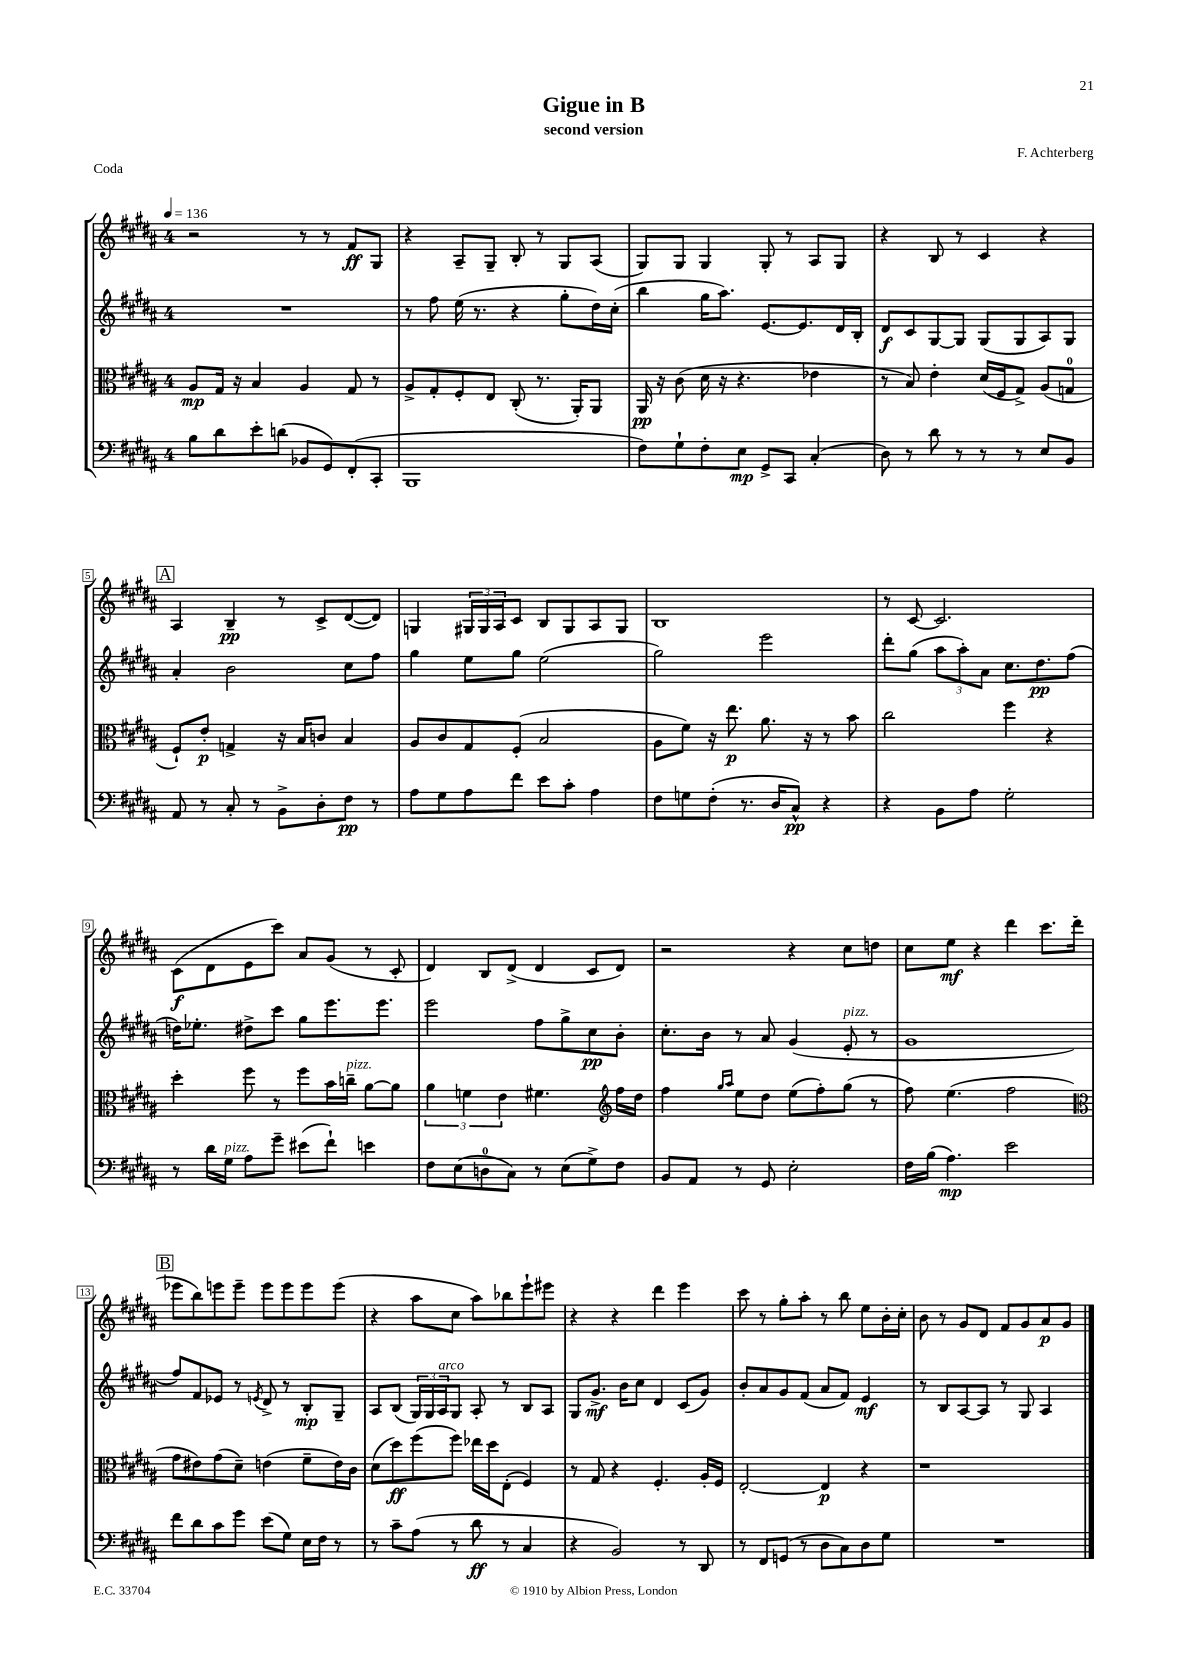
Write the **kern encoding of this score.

**kern	**dynam	**kern	**dynam	**kern	**dynam	**kern	**dynam
*part4	*part4	*part3	*part3	*part2	*part2	*part1	*part1
*staff4	*staff4	*staff3	*staff3	*staff2	*staff2	*staff1	*staff1
*clefF4	*	*clefC3	*	*clefG2	*	*clefG2	*
*k[f#c#g#d#a#]	*	*k[f#c#g#d#a#]	*	*k[f#c#g#d#a#]	*	*k[f#c#g#d#a#]	*
*M4/4	*	*M4/4	*	*M4/4	*	*M4/4	*
*MM136	*	*MM136	*	*MM136	*	*MM136	*
=1	=1	=1	=1	=1	=1	=1	=1
8B\L	.	8A#/L	mp	1r	.	2r	.
8d#\	.	16G#/Jk	.	.	.	.	.
.	.	16r	.	.	.	.	.
8e'\	.	4B/	.	.	.	.	.
(8dn\J	.	.	.	.	.	.	.
8BB-X/L	.	4A#/	.	.	.	8r	.
8GG#/)	.	.	.	.	.	8r	.
(8FF#'/	.	8G#/	.	.	.	8f#/L	ff
8CC#'/J	.	8r	.	.	.	8G#/J	.
=2	=2	=2	=2	=2	=2	=2	=2
1BBB	.	8A#^/L	.	8r	.	4r	.
.	.	8G#'/	.	8ff#\	.	.	.
.	.	8F#'/	.	(16ee\	.	8A#~/L	.
.	.	.	.	8.r	.	.	.
.	.	8E/J	.	.	.	8G#~/J	.
.	.	(8C#'/	.	4r	.	8B'/	.
.	.	8.r	.	.	.	8r	.
.	.	.	.	8gg#'\L	.	8G#/L	.
.	.	16AA#'/KL)	.	.	.	.	.
.	.	8AA#/J	.	16dd#\L)	.	(8A#/J	.
.	.	.	.	(16cc#'\JJ	.	.	.
=3	=3	=3	=3	=3	=3	=3	=3
8F#\L)	.	16AA#/	pp	4bb\	.	8G#/L)	.
.	.	16r	.	.	.	.	.
8G#`\	.	(8c#\	.	.	.	8G#/J	.
8F#'\	.	16d#\	.	16gg#\KL	.	4G#/	.
.	.	16r	.	8.aa#\J)	.	.	.
8E\J	mp	4.r	.	.	.	.	.
8GG#^/L	.	.	.	[8.e/L	.	8G#'/	.
8CC#/J	.	.	.	.	.	8r	.
.	.	.	.	8.e/]	.	.	.
(4C#'/	.	4e-X\	.	.	.	8A#/L	.
.	.	.	.	16d#/L	.	8G#/J	.
.	.	.	.	16B'/JJ	.	.	.
=4	=4	=4	=4	=4	=4	=4	=4
8D#\)	.	8r	.	8d#/L	f	4r	.
8r	.	8B/)	.	8c#/	.	.	.
8d#\	.	4e'\	.	[8G#/	.	8B/	.
8r	.	.	.	8G#/J]	.	8r	.
8r	.	(16d#/LL	.	(8G#/L	.	4c#/	.
.	.	16F#/J	.	.	.	.	.
8r	.	8G#^/J)	.	8G#/	.	.	.
8E/L	.	(8A#/L	.	8A#/)	.	4r	.
8BB/J	.	8Gn/J	.	8G#/J	.	.	.
!!LO:LB:g=z
!!LO:REH:place=s1:t=A
=5	=5	=5	=5	=5	=5	=5	=5
8AA#/	.	8F#`/L)	.	4a#'/	.	4A#/	.
8r	.	8e'/J	p	.	.	.	.
8C#'/	.	4Gn^/	.	2b\	.	4B~/	pp
8r	.	.	.	.	.	.	.
8BB^\L	.	16r	.	.	.	8r	.
.	.	16B/KL	.	.	.	.	.
8D#'\	.	8cn/J	.	.	.	8c#^/L	.
8F#\J	pp	4B/	.	8cc#\L	.	([8d#/	.
8r	.	.	.	8ff#\J	.	8d#/J])	.
=6	=6	=6	=6	=6	=6	=6	=6
8A#\L	.	8A#/L	.	4gg#\	.	4Gn/	.
8G#\	.	8c#/	.	.	.	.	.
8A#\	.	8G#/	.	8ee\L	.	24G#X/LL	.
.	.	.	.	.	.	24G#/	.
.	.	.	.	.	.	24A#/J	.
8f#\J	.	(8F#'/J	.	8gg#\J	.	8c#/J	.
8e\L	.	2B/	.	(2ee\	.	8B/L	.
8c#'\J	.	.	.	.	.	8G#/	.
4A#\	.	.	.	.	.	8A#/	.
.	.	.	.	.	.	8G#/J	.
=7	=7	=7	=7	=7	=7	=7	=7
8F#\L	.	8A#\L	.	2gg#\)	.	1B	.
8Gn\	.	8f#\J)	.	.	.	.	.
(8F#'\J	.	16r	.	.	.	.	.
.	.	8.ee\	p	.	.	.	.
8.r	.	.	.	.	.	.	.
.	.	8.a#\	.	2eee\	.	.	.
16D#/KL	.	.	.	.	.	.	.
8C#^^/J)	pp	.	.	.	.	.	.
.	.	16r	.	.	.	.	.
4r	.	8r	.	.	.	.	.
.	.	8b\	.	.	.	.	.
=8	=8	=8	=8	=8	=8	=8	=8
4r	.	2cc#\	.	8ddd#'\L	.	8r	.
.	.	.	.	(8gg#\J	.	[8c#/	.
8BB\L	.	.	.	12aa#\L	.	2.c#/]	.
.	.	.	.	12aa#'\)	.	.	.
8A#\J	.	.	.	.	.	.	.
.	.	.	.	12a#\J	.	.	.
2G#'\	.	4ff#\	.	8.cc#\L	.	.	.
.	.	.	.	8.dd#\	pp	.	.
.	.	4r	.	.	.	.	.
.	.	.	.	(8ff#\J	.	.	.
!!LO:LB:g=z
=9	=9	=9	=9	=9	=9	=9	=9
8r	.	4dd#'\	.	16ddn\KL)	.	(8c#\L	f
.	.	.	.	8.ee-X'\J	.	.	.
16d#\LL	.	.	.	.	.	8d#\	.
!LO:TX:a:i:t=pizz.	!	!	!	!	!	!	!
16G#\JJ	.	.	.	.	.	.	.
8A#\L	.	8ff#\	.	8dd#X^\L	.	8e\	.
8g#~\J	.	8r	.	8ccc#\J	.	8ccc#\J)	.
(8e#X\L	.	8ff#\L	.	8gg#\L	.	8a#/L	.
8f#`\J)	.	16b\L	.	8.eee\	.	(8g#/J	.
!	!	!LO:TX:a:i:t=pizz.	!	!	!	!	!
.	.	16ccn~\JJ	.	.	.	.	.
4en\	.	[8a#\L	.	.	.	8r	.
.	.	.	.	8.eee\J	.	.	.
.	.	8a#\J]	.	.	.	8c#'/	.
=10	=10	=10	=10	=10	=10	=10	=10
8F#\L	.	6a#\	.	2eee\	.	4d#/)	.
(8E\	.	.	.	.	.	.	.
.	.	6fn\	.	.	.	.	.
8Dn\	.	.	.	.	.	8B/L	.
.	.	6e\	.	.	.	.	.
8C#\J)	.	.	.	.	.	(8d#^/J	.
8r	.	4.f#X\	.	8ff#\L	.	4d#/	.
(8E\L	.	.	.	8gg#^\	.	.	.
8G#^\)	.	.	.	8cc#\	pp	8c#/L	.
*	*	*clefG2	*	*	*	*	*
8F#\J	.	16ff#\LL	.	8b'\J	.	8d#/J)	.
.	.	16dd#\JJ	.	.	.	.	.
=11	=11	=11	=11	=11	=11	=11	=11
8BB/L	.	4ff#\	.	8.cc#'\L	.	2r	.
8AA#/J	.	.	.	.	.	.	.
.	.	.	.	16b\Jk	.	.	.
.	.	16qqgg#/LL	.	.	.	.	.
.	.	16qqaa#/JJ	.	.	.	.	.
8r	.	8ee\L	.	8r	.	.	.
8GG#/	.	8dd#\J	.	8a#/	.	.	.
2E'\	.	(8ee\L	.	(4g#/	.	4r	.
.	.	8ff#'\)	.	.	.	.	.
!	!	!	!	!LO:TX:a:i:t=pizz.	!	!	!
.	.	(8gg#\J	.	8e'/	.	8cc#\L	.
.	.	8r	.	8r	.	8ddn\J	.
=12	=12	=12	=12	=12	=12	=12	=12
16F#\LL	.	8ff#\)	.	1g#	.	8cc#\L	.
(16B\JJ	.	.	.	.	.	.	.
4.A#\)	mp	(4.ee\	.	.	.	8ee\J	mf
.	.	.	.	.	.	4r	.
2e\	.	2ff#\	.	.	.	4ddd#\	.
.	.	.	.	.	.	8.ccc#\L	.
.	.	.	.	.	.	(16ddd#\Jk	.
!!LO:LB:g=z
!!LO:REH:place=s1:t=B
=13	=13	=13	=13	=13	=13	=13	=13
*	*	*clefC3	*	*	*	*	*
8f#\L	.	8g#\L	.	8ff#/L)	.	8eee-X\L	.
8d#\	.	8e#X\)	.	8f#/	.	8bb\)	.
8c#\	.	(8g#\	.	8e-X/J	.	8eeen\	.
8g#\J	.	8d#~\J)	.	8r	.	8eee~\J	.
.	.	.	.	8qen/	.	.	.
(8e\L	.	(4en\	.	8d#^/	.	8eee\L	.
8G#\J)	.	.	.	8r	.	8eee\	.
16E\LL	.	8f#~\L	.	8B'/L	mp	8eee\	.
16F#\JJ	.	.	.	.	.	.	.
8r	.	16e\L)	.	8G#~/J	.	(8eee\J	.
.	.	16c#\JJ	.	.	.	.	.
=14	=14	=14	=14	=14	=14	=14	=14
8r	.	(8d#\L	.	8A#/L	.	4r	.
8c#~\L	.	8dd#\)	ff	(8B/J	.	.	.
(8A#\J	.	(8ff#\	.	24G#/LL)	.	8aa#\L	.
.	.	.	.	24G#/	.	.	.
!	!	!	!	!LO:TX:a:i:t=arco	!	!	!
.	.	.	.	24A#/J	.	.	.
8r	.	8ff#\J)	.	8G#/J	.	8cc#\J	.
8d#\	ff	16ee-X\LL	.	8A#'/	.	8aa#\L)	.
.	.	16dd#\J	.	.	.	.	.
8r	.	(8E'\J	.	8r	.	8bb-X\	.
4C#/	.	4F#/)	.	8B/L	.	8eee`\	.
.	.	.	.	8A#/J	.	8eee#X\J	.
=15	=15	=15	=15	=15	=15	=15	=15
4r	.	8r	.	8G#/L	.	4r	.
.	.	8G#/	.	8.g#^/J	mf	.	.
2BB/)	.	4r	.	.	.	4r	.
.	.	.	.	16b\KL	.	.	.
.	.	.	.	8cc#\J	.	.	.
.	.	4.F#'/	.	4d#/	.	4ddd#\	.
8r	.	.	.	(8c#/L	.	4eee\	.
8DD#/	.	16A#'/LL	.	8g#/J)	.	.	.
.	.	16F#/JJ	.	.	.	.	.
=16	=16	=16	=16	=16	=16	=16	=16
8r	.	[2E'/	.	8b'/L	.	8ccc#\	.
8FF#/L	.	.	.	8a#/	.	8r	.
(8GGn/J	.	.	.	8g#/	.	8gg#'\L	.
8r	.	.	.	(8f#/J	.	8aa#'\J	.
8D#\L	.	4E/]	p	8a#/L	.	8r	.
8C#\)	.	.	.	8f#/J)	.	8bb\	.
8D#\	.	4r	.	4e/	mf	8ee\L	.
8G#\J	.	.	.	.	.	16b'\L	.
.	.	.	.	.	.	16cc#'\JJ	.
=17	=17	=17	=17	=17	=17	=17	=17
1r	.	1r	.	8r	.	8b\	.
.	.	.	.	8B/L	.	8r	.
.	.	.	.	[8A#/	.	8g#/L	.
.	.	.	.	8A#/J]	.	8d#/J	.
.	.	.	.	8r	.	8f#/L	.
.	.	.	.	8G#/	.	8g#/	.
.	.	.	.	4A#/	.	8a#/	p
.	.	.	.	.	.	8g#/J	.
==	==	==	==	==	==	==	==
*-	*-	*-	*-	*-	*-	*-	*-
